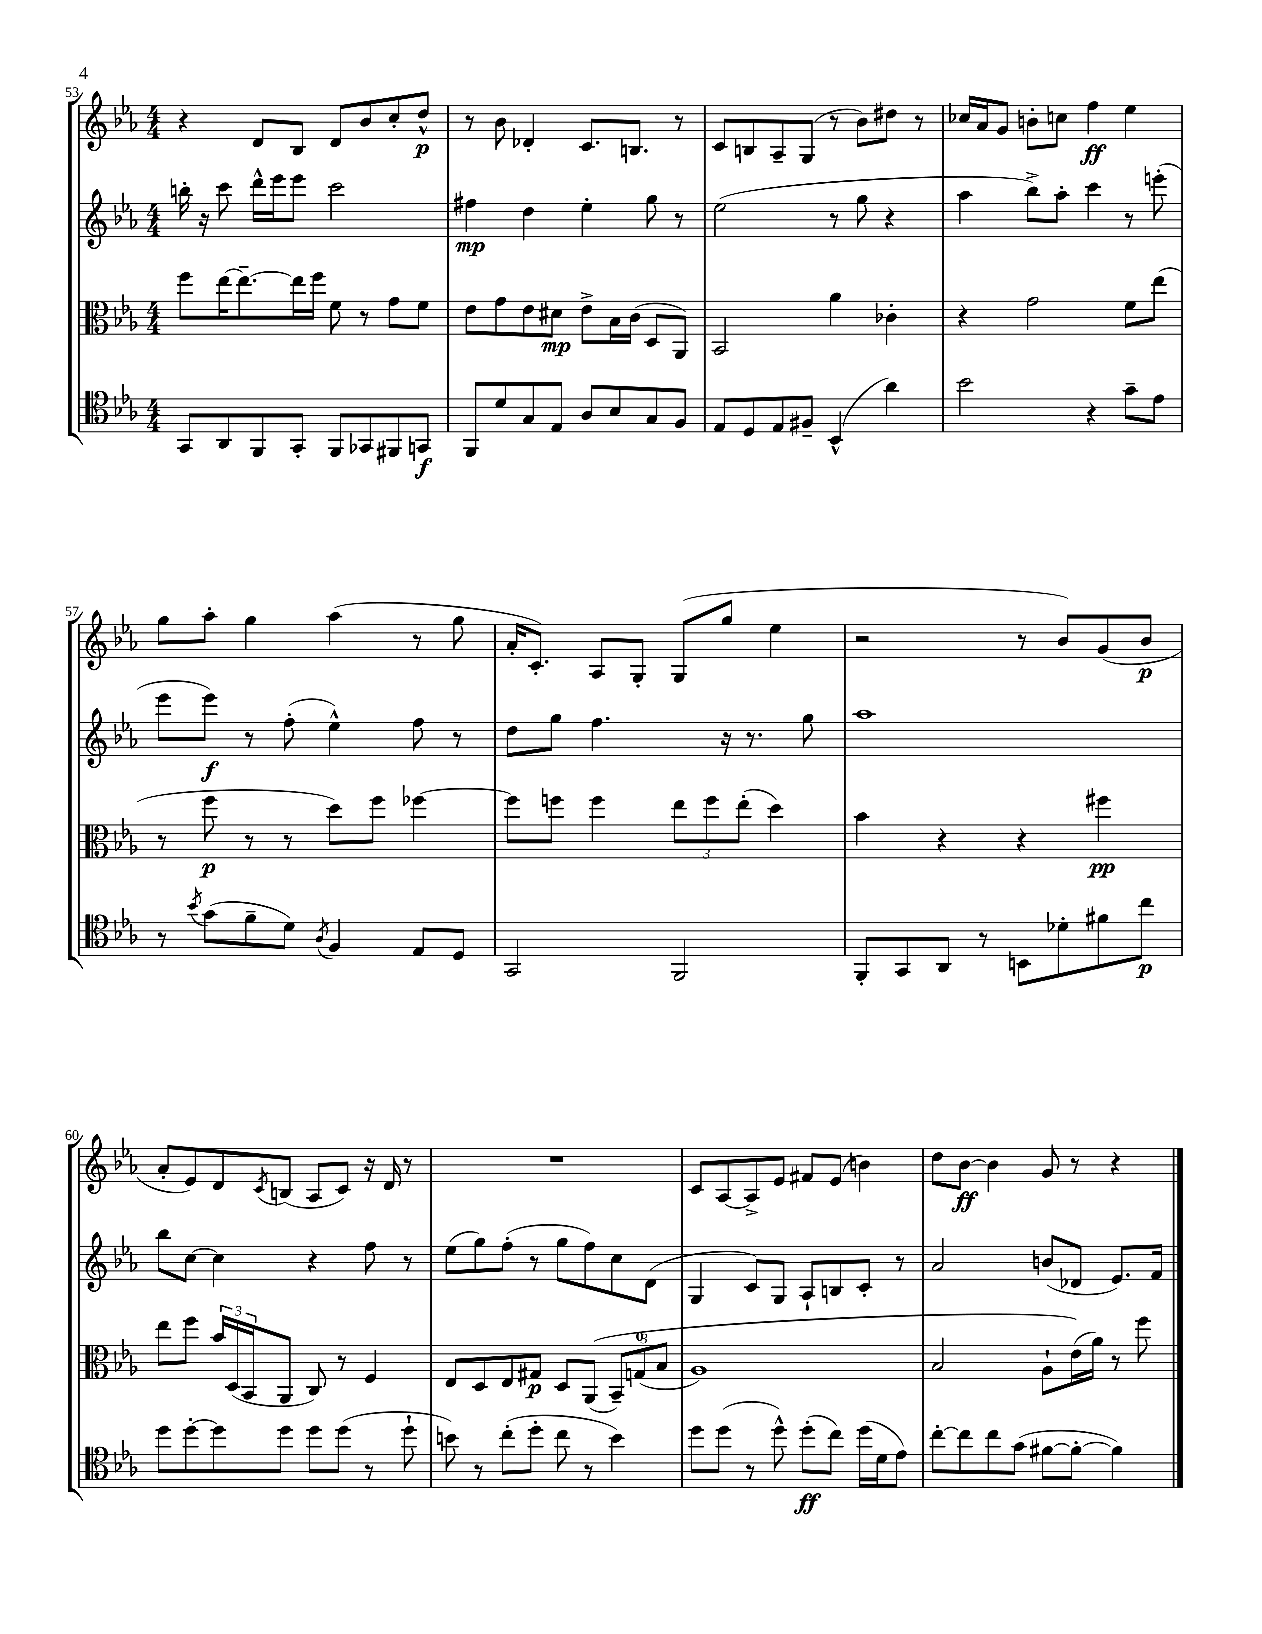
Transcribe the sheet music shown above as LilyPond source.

<<
\new StaffGroup <<
\new Staff = "s0" {
    \clef treble \key ees \major \numericTimeSignature \time 4/4
    r4 d'8 bes8 d'8 bes'8 c''8-. d''8-^\p |
    r8 bes'8 des'4-. c'8. b8. r8 |
    c'8 b8 aes8-- g8( r8 bes'8) dis''8 r8 |
    ces''16 aes'16 g'8 b'8-. c''8 f''4\ff ees''4 |
    g''8 aes''8-. g''4 aes''4( r8 g''8 |
    aes'16-. c'8.-.) aes8 g8-. g8( g''8 ees''4 |
    r2 r8 bes'8) g'8( bes'8\p |
    aes'8-. ees'8) d'8 \acciaccatura { c'8 } b8( aes8 c'8) r16 d'16 r8 |
    R1 |
    c'8 aes8~ aes8-> ees'8 fis'8 ees'8( b'4) |
    d''8 bes'8~\ff bes'4 g'8 r8 r4 \bar "|." |
}
\new Staff = "s1" {
    \clef treble \key ees \major \numericTimeSignature \time 4/4
    b''16-. r16 c'''8 d'''16-^ ees'''16 ees'''8 c'''2 |
    fis''4\mp d''4 ees''4-. g''8 r8 |
    ees''2( r8 g''8 r4 |
    aes''4 bes''8->) aes''8-. c'''4 r8 e'''8-.( |
    ees'''8 ees'''8\f) r8 f''8-.( ees''4-^) f''8 r8 |
    d''8 g''8 f''4. r16 r8. g''8 |
    aes''1 |
    bes''8 c''8~ c''4 r4 f''8 r8 |
    ees''8( g''8) f''8-.( r8 g''8 f''8) c''8 d'8( |
    g4 c'8) g8 aes8-! b8 c'8-. r8 |
    aes'2 b'8( des'8 ees'8.) f'16 \bar "|." |
}
\new Staff = "s2" {
    \clef alto \key ees \major \numericTimeSignature \time 4/4
    f''8 ees''16~ ees''8.~-- ees''16 f''16 f'8 r8 g'8 f'8 |
    ees'8 g'8 ees'8 dis'8\mp ees'8-> bes16 c'16( d8 aes,8) |
    bes,2 aes'4 ces'4-. |
    r4 g'2 f'8 ees''8( |
    r8 f''8\p r8 r8 d''8) f''8 fes''4~ |
    fes''8 f''8 f''4 \tuplet 3/2 { ees''8 f''8 ees''8-.( } d''4) |
    bes'4 r4 r4 fis''4\pp |
    ees''8 f''8 \tuplet 3/2 { bes'16 d16( bes,16 } aes,8 c8) r8 f4 |
    ees8 d8 ees8 gis8\p d8 aes,8(\( \tuplet 3/2 { bes,8--) g8-0( bes8 } |
    aes1) |
    bes2 aes8-! ees'16(\) aes'16) r8 f''8 \bar "|." |
}
\new Staff = "s3" {
    \clef tenor \key ees \major \numericTimeSignature \time 4/4
    g,8 aes,8 f,8 g,8-. f,8 ges,8 fis,8 g,8\f |
    f,8 d'8 g8 ees8 aes8 bes8 g8 f8 |
    ees8 d8 ees8 fis8-- bes,4-^( aes'4) |
    bes'2 r4 g'8-- ees'8 |
    r8 \acciaccatura { bes'8 } g'8( f'8-- d'8) \acciaccatura { aes8 } f4 ees8 d8 |
    g,2 f,2 |
    f,8-. g,8 aes,8 r8 b,8 des'8-. fis'8 c''8\p |
    d''8 d''8~-. d''8 d''8 d''8 d''8( r8 d''8-! |
    b'8) r8 c''8-.( d''8-. c''8 r8 b'4) |
    d''8 d''8( r8 d''8-^) d''8-.\ff( c''8) d''16( d'16 ees'8) |
    c''8~-. c''8 c''8 g'8( fis'8~ fis'8~-. fis'4) \bar "|." |
}
>>
>>
\layout { \context { \Score currentBarNumber = #53 } }
